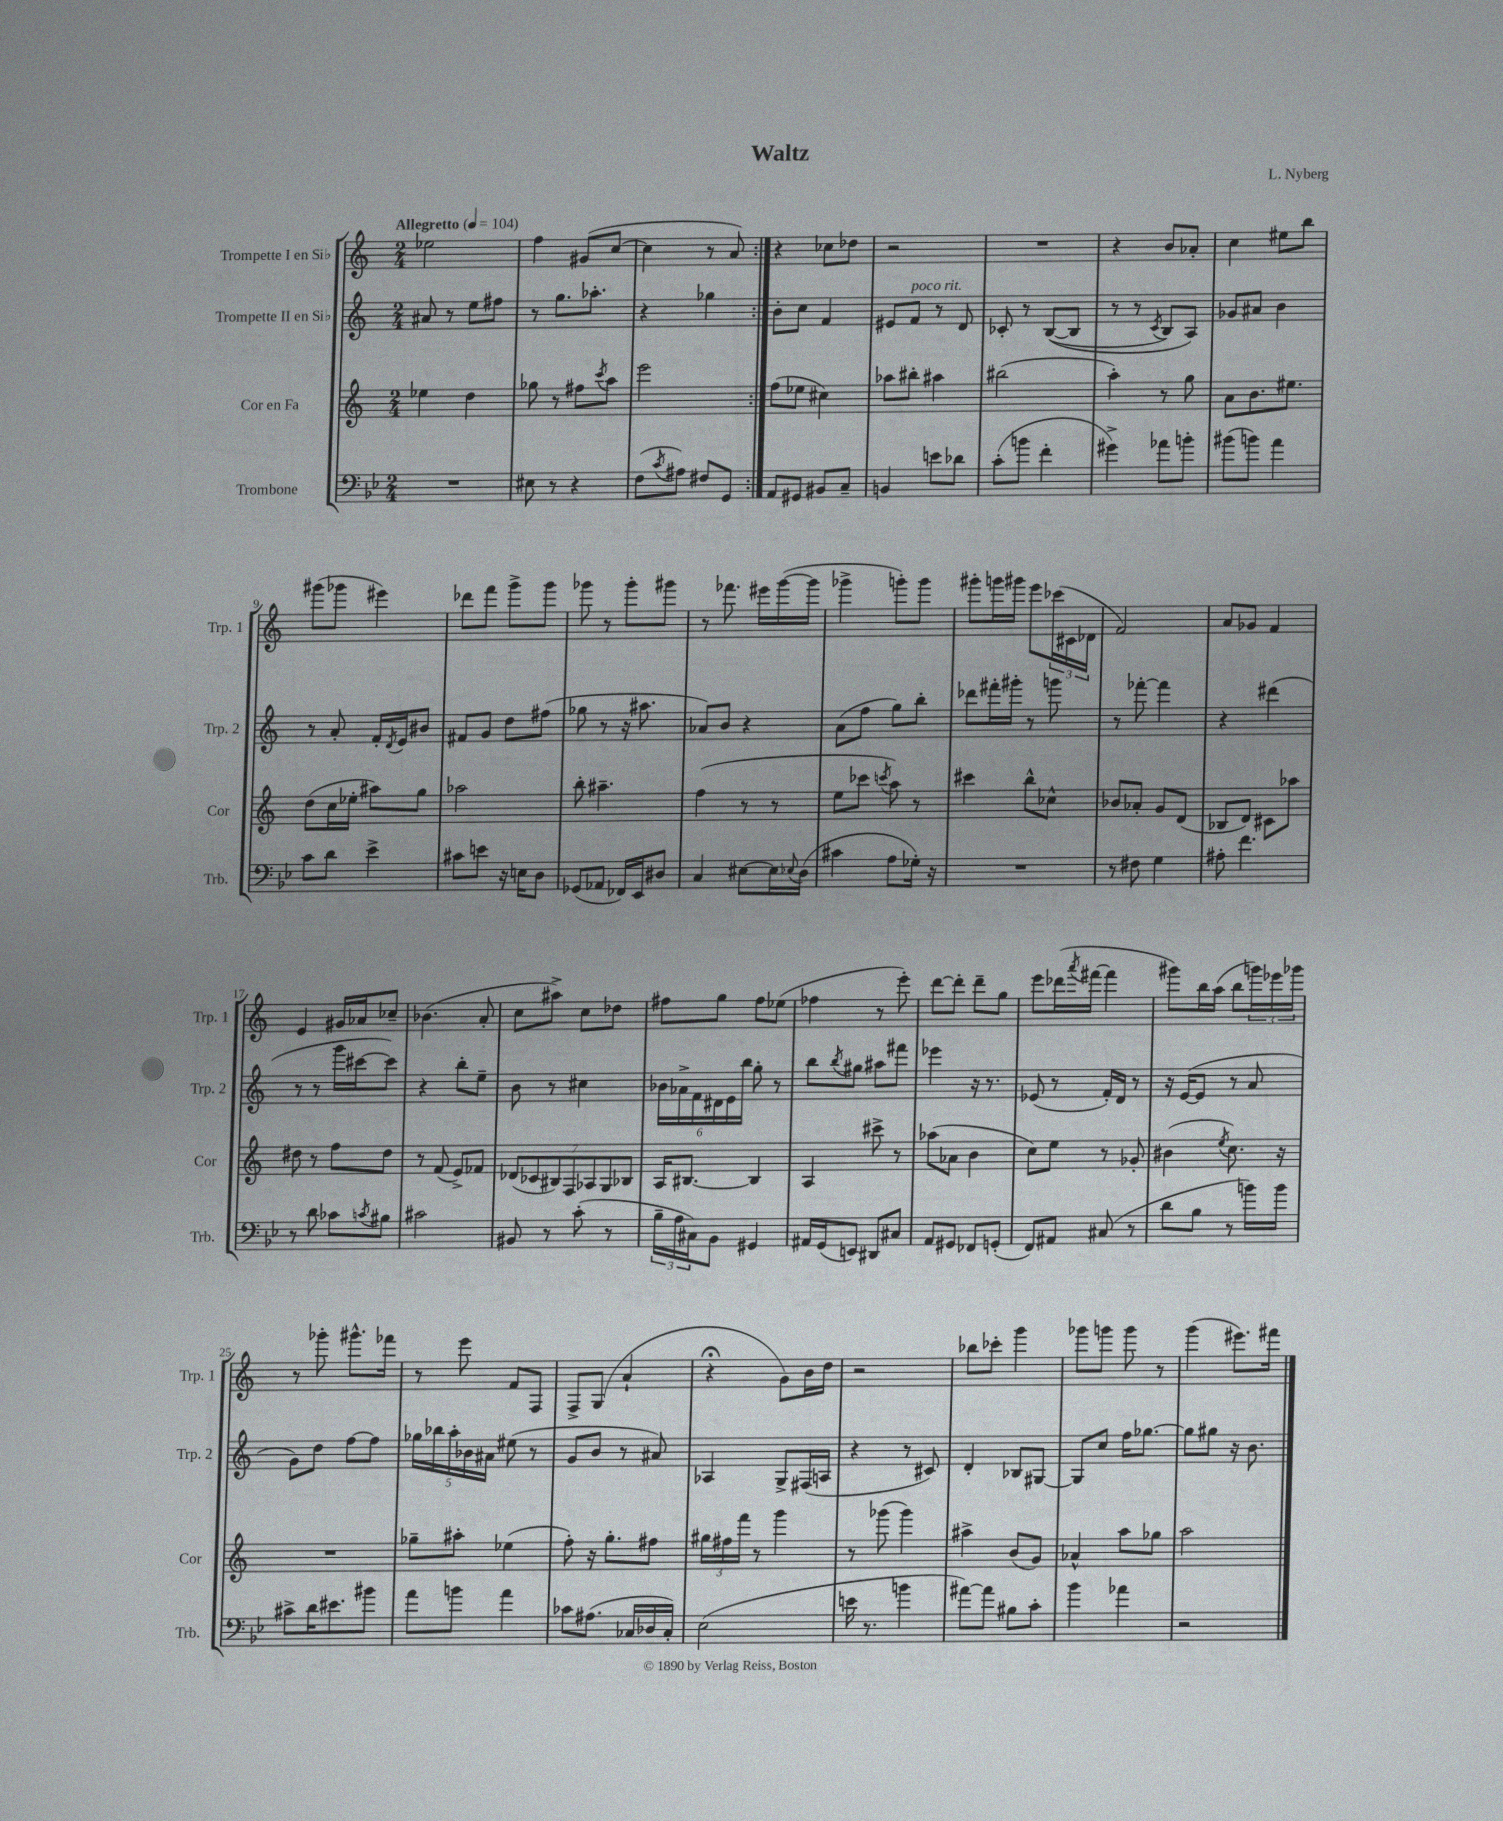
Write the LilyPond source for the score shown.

\header { title = "Waltz" composer = "L. Nyberg" }
<<
\new StaffGroup <<
\new Staff = "s0" \with { instrumentName = "Trompette I en Sib" shortInstrumentName = "Trp. 1" } {
    \clef treble \key c \major \numericTimeSignature \time 2/4 \tempo "Allegretto" 4 = 104
    \repeat volta 2 { ees''2 |
    f''4 gis'8( c''8~ |
    c''4 r8 a'8) | }
    r4 ces''8 des''8 |
    r2 |
    R2 |
    r4 b'8 aes'8-. |
    c''4 eis''8 b''8 |
    gis'''8( ges'''8 eis'''4) |
    des'''8 f'''8 g'''8-> g'''8 |
    ges'''8 r8 ges'''8-. gis'''8 |
    r8 fes'''8. eis'''16 g'''16~( g'''16 |
    ges'''4-> g'''8-.) g'''8 |
    gis'''8-. g'''16 gis'''16 e'''8 \tuplet 3/2 { ces'''16( cis'16 des'16 } |
    f'2) |
    a'8 ges'8 f'4 |
    e'4 gis'16 aes'16 ces''8-- |
    bes'4.( a'8-. |
    c''8 ais''8->) c''8 des''8 |
    fis''8 g''8 fis''8 ees''8( |
    fes''4 r8 e'''8-.) |
    d'''8~ d'''8-. d'''8-- g''8 |
    e'''8 des'''16( \acciaccatura { a'''8 } fis'''16~ fis'''4 |
    gis'''8) b''16 a''16( b''8 \tuplet 3/2 { g'''16) ees'''16 ges'''16 } |
    r8 ges'''8-. gis'''8.-^ fes'''16 |
    r8 e'''8 f'8 f8 |
    f8-> g8( a'4-! |
    r4\fermata g'8) b'16 d''16 |
    r2 |
    bes''8 ces'''8-. g'''4 |
    ges'''8 g'''8 g'''8 r8 |
    g'''4( eis'''8.) fis'''16 \bar "|." |
}
\new Staff = "s1" \with { instrumentName = "Trompette II en Sib" shortInstrumentName = "Trp. 2" } {
    \clef treble \key c \major \numericTimeSignature \time 2/4
    \repeat volta 2 { ais'8 r8 e''8 fis''8 |
    r8 g''8. aes''8.-. |
    r4 ges''4 | }
    b'8-. c''8 f'4 |
    eis'8 f'8^\markup { \italic "poco rit." } r8 d'8 |
    ces'8-. r8 b8~(\( b8 |
    r8 r8 \acciaccatura { c'8 } b8) a8\) |
    ges'8 ais'8 b'4 |
    r8 a'8-. f'16-. \acciaccatura { d'8 } e'16 bis'8 |
    fis'8 g'8 d''8 fis''8( |
    ges''8 r8 r16 ais''8. |
    aes'8) b'8 r4 |
    a'8( f''8 g''8) b''8-. |
    des'''8 fis'''16-. gis'''16-. r8 g'''8 |
    r8 fes'''8~-. fes'''4 |
    r4 dis'''4( |
    r8 r8 g'''16 cis'''16~ cis'''8) |
    r4 b''8-. e''8-- |
    b'8 r8 cis''4 |
    \tuplet 6/4 { bes'16 aes'16-> f'16 dis'16 e'16 b''16 } g''8-. r8 |
    b''8 \acciaccatura { b''8 } gis''8 ais''8 fis'''8 |
    ees'''4 r16 r8. |
    ees'8( r8 f'16-.) d'16 r8 |
    r16 e'16~( e'8 r8 a'8 |
    g'8) d''8 f''8~ f''8 |
    \tuplet 5/4 { ges''16 bes''16 a''16-. bes'16 ais'16 } eis''8( r8 |
    g'8 b'8 r8 ais'8) |
    aes4 g8-> fis16( a16 |
    r4 r8 cis'8) |
    d'4-. bes8 gis8~ |
    gis8 c''8 f''16 ges''8.~ |
    ges''8 gis''8 r16 b'8. \bar "|." |
}
\new Staff = "s2" \with { instrumentName = "Cor en Fa" shortInstrumentName = "Cor" } {
    \clef treble \key c \major \numericTimeSignature \time 2/4
    \repeat volta 2 { ees''4 d''4 |
    ges''8 r8 fis''8 \acciaccatura { c'''8 } a''8 |
    e'''2 | }
    f''8( ees''8 cis''4) |
    aes''8 bis''8-. ais''4 |
    bis''2( |
    a''4-.) r8 g''8 |
    a'8 b'8. eis''8. |
    d''8( c''16 ees''16-. ais''8) g''8 |
    aes''2 |
    b''8-. ais''4.-- |
    f''4( r8 r8 |
    e''8 ces'''8 \acciaccatura { c'''8 } a''8) r8 |
    cis'''4 b''8-^ ces''8-^ |
    bes'8 aes'8-. g'8 d'8( |
    bes8 d'8) cis'8 aes''8 |
    dis''8 r8 f''8 dis''8 |
    r8 f'8( e'8->) fes'8 |
    \tuplet 7/4 { des'8( ces'8 bis8) f8 aes8 g8 bes8 } |
    a16 bis8.~ bis4 |
    a4 cis'''8-> r8 |
    aes''8( aes'8 b'4 |
    c''8) e''8 r8 ges'8-. |
    bis'4( \acciaccatura { e''8 } c''8.) r16 |
    R2 |
    ges''8-- ais''8-. ees''4( |
    f''8-.) r16 g''8.-. fis''8 |
    \tuplet 3/2 { gis''16 fis''16 f'''16 } r8 g'''4 |
    r8 ges'''8( ges'''4) |
    ais''4-> b'8( g'8) |
    aes'4-^ a''8 ges''8 |
    a''2 \bar "|." |
}
\new Staff = "s3" \with { instrumentName = "Trombone" shortInstrumentName = "Trb." } {
    \clef bass \key bes \major \numericTimeSignature \time 2/4
    \repeat volta 2 { R2 |
    eis8 r8 r4 |
    f8( \acciaccatura { c'8 } ais8) fis8 g,8 | }
    a,8 gis,8 bis,8 c8-- |
    b,4 e'8 des'8 |
    c'8-.( b'8 f'4-. |
    gis'4->) aes'8 b'8-. |
    bis'8( b'8) a'4 |
    c'8 d'8 ees'4-> |
    cis'8 e'8 r16 e16 d8 |
    ges,8( aes,8 fes,16) ees,16 dis8 |
    c4 eis8~ eis16 \appoggiatura { ees8 } d16( |
    cis'4 a8 ges16-.) r16 |
    R2 |
    r8 fis8 g4 |
    ais8-. f'4. |
    r8 d'8 ces'8 \acciaccatura { c'8 } bis8 |
    cis'2 |
    bis,8 r8 c'8-.( r8 |
    \tuplet 3/2 { bes16-- a16 cis16) } bes,8 gis,4 |
    ais,16 g,16( e,8) dis,8 cis8 |
    a,8 gis,8 fes,8 g,8-.( |
    f,8) ais,8 cis8( r8 |
    d'8 bes8 r8 b'16) b'16 |
    cis'8-> d'16 eis'8. bis'8 |
    a'8 b'8 a'4 |
    ces'8 ais8.( ces16 des16 ces16-.) |
    ees2( |
    e'16 r8. b'4 |
    ais'8~) ais'8 bis8 c'8-. |
    bes'4 aes'4 |
    r2 \bar "|." |
}
>>
>>
